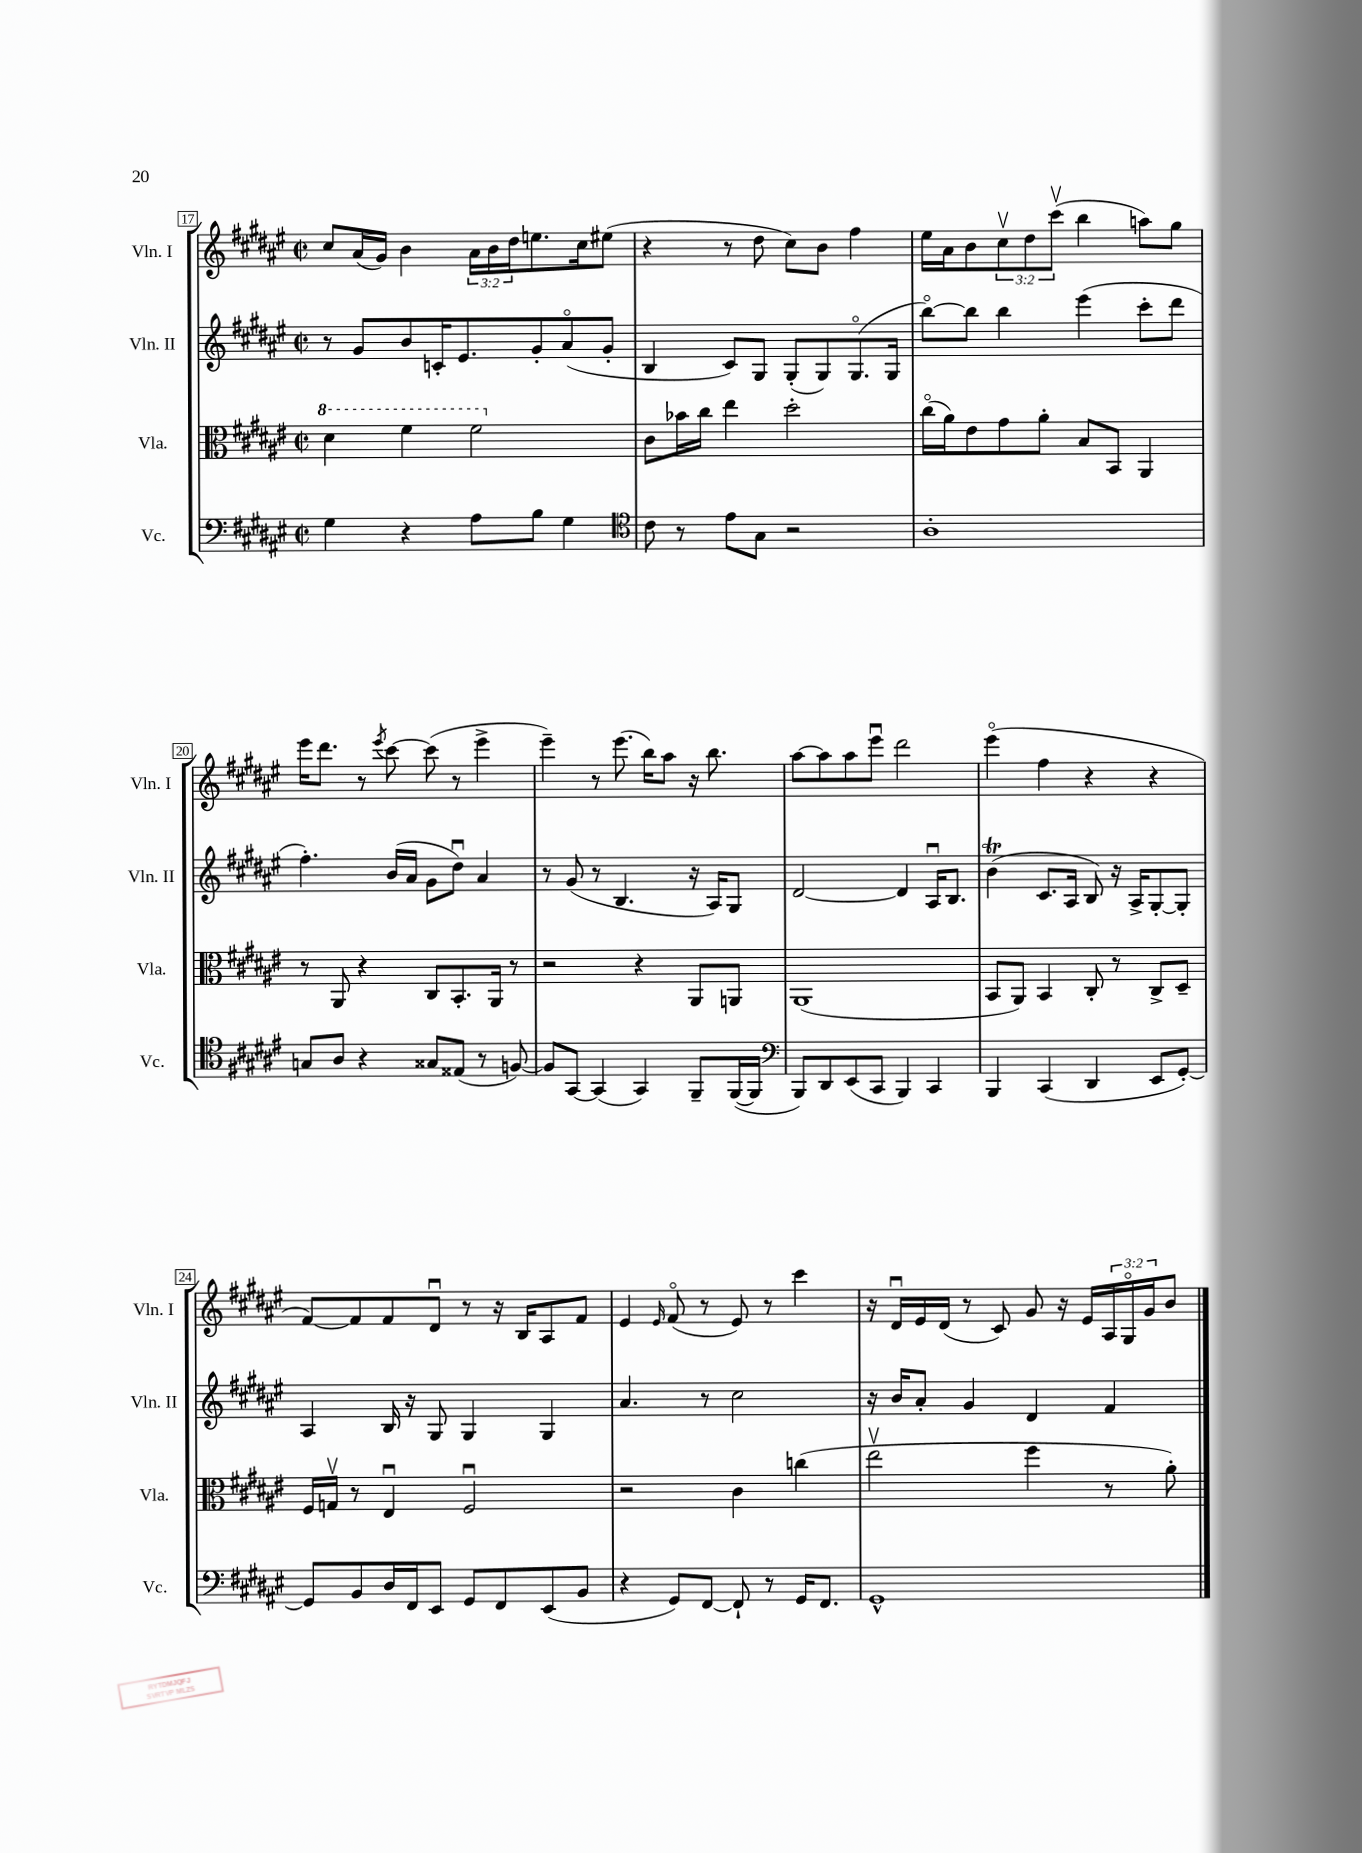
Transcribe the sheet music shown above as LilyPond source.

<<
\new StaffGroup <<
\new Staff = "s0" \with { instrumentName = "Vln. I" shortInstrumentName = "Vln. I" } {
    \clef treble \key fis \major \defaultTimeSignature \time 2/2 \override Staff.TupletNumber.text = #tuplet-number::calc-fraction-text
    cis''8 ais'16( gis'16) b'4 \tuplet 3/2 { ais'16 b'16 dis''16 } e''8. cis''16 eis''8( |
    r4 r8 dis''8 cis''8) b'8 fis''4 |
    eis''16 ais'16 b'8 \tuplet 3/2 { cis''8\upbow dis''8 cis'''8\upbow( } b''4 a''8) gis''8 |
    eis'''16 dis'''8. r8 \acciaccatura { eis'''8 } cis'''8~ cis'''8( r8 eis'''4-> |
    eis'''4--) r8 eis'''8.( b''16) ais''8 r16 b''8. |
    ais''8~ ais''8 ais''8 eis'''8\downbow dis'''2 |
    eis'''4\flageolet( fis''4 r4 r4 |
    fis'8~) fis'8 fis'8 dis'8\downbow r8 r16 b16 ais8 fis'8 |
    eis'4 \grace { eis'16 } fis'8\flageolet( r8 eis'8) r8 cis'''4 |
    r16 dis'16\downbow eis'16 dis'16( r8 cis'8) gis'8 r16 eis'16 \tuplet 3/2 { ais16 gis16\flageolet gis'16 } b'8 \bar "|." |
}
\new Staff = "s1" \with { instrumentName = "Vln. II" shortInstrumentName = "Vln. II" } {
    \clef treble \key fis \major \defaultTimeSignature \time 2/2
    r8 gis'8 b'8 c'16-. eis'8. gis'8-. ais'8\flageolet( gis'8-. |
    b4 cis'8) gis8 gis8-.( gis8) gis8.\flageolet( gis16 |
    b''8~\flageolet) b''8 b''4 eis'''4( cis'''8-. dis'''8 |
    fis''4.-.) b'16( ais'16 gis'8 dis''8\downbow) ais'4 |
    r8 gis'8( r8 b4. r16 ais16) gis8 |
    dis'2~ dis'4 ais16\downbow b8. |
    b'4\trill( cis'8. ais16 b8) r16 ais16-> gis8~-. gis8-. |
    ais4 b16 r16 gis8 gis4 gis4 |
    ais'4. r8 cis''2 |
    r16 b'16 ais'8-. gis'4 dis'4 fis'4 \bar "|." |
}
\new Staff = "s2" \with { instrumentName = "Vla." shortInstrumentName = "Vla." } {
    \clef alto \key fis \major \defaultTimeSignature \time 2/2
    \ottava #1 dis''4 fis''4 fis''2 \ottava #0 |
    cis'8 bes'16 cis''16 eis''4 dis''2-. |
    cis''16\flageolet( ais'16) eis'8 gis'8 ais'8-. b8 b,8 ais,4 |
    r8 ais,8 r4 cis8 b,8.-. ais,16 r8 |
    r2 r4 ais,8 a,8 |
    ais,1( |
    b,8 ais,8) b,4 cis8-. r8 cis8-> dis8-- |
    fis16 g16\upbow r8 eis4\downbow fis2\downbow |
    r2 cis'4 c''4( |
    eis''2\upbow fis''4 r8 ais'8-.) \bar "|." |
}
\new Staff = "s3" \with { instrumentName = "Vc." shortInstrumentName = "Vc." } {
    \clef bass \key fis \major \defaultTimeSignature \time 2/2
    gis4 r4 ais8 b8 gis4 |
    \clef tenor cis'8 r8 eis'8 gis8 r2 |
    ais1-. |
    g8 ais8 r4 gisis8 eisis8( r8 f8~) |
    f8 gis,8~ gis,4( gis,4) fis,8-- fis,16~( fis,16 |
    \clef bass b,,8) dis,8 eis,8( cis,8 b,,4) cis,4 |
    b,,4 cis,4( dis,4 eis,8 gis,8~-.) |
    gis,8 b,8 dis16 fis,16 eis,8 gis,8 fis,8 eis,8( b,8 |
    r4 gis,8) fis,8~ fis,8-! r8 gis,16 fis,8. |
    gis,1-^ \bar "|." |
}
>>
>>
\layout { \context { \Score currentBarNumber = #17 \override BarNumber.stencil = #(make-stencil-boxer 0.1 0.3 ly:text-interface::print) } }
